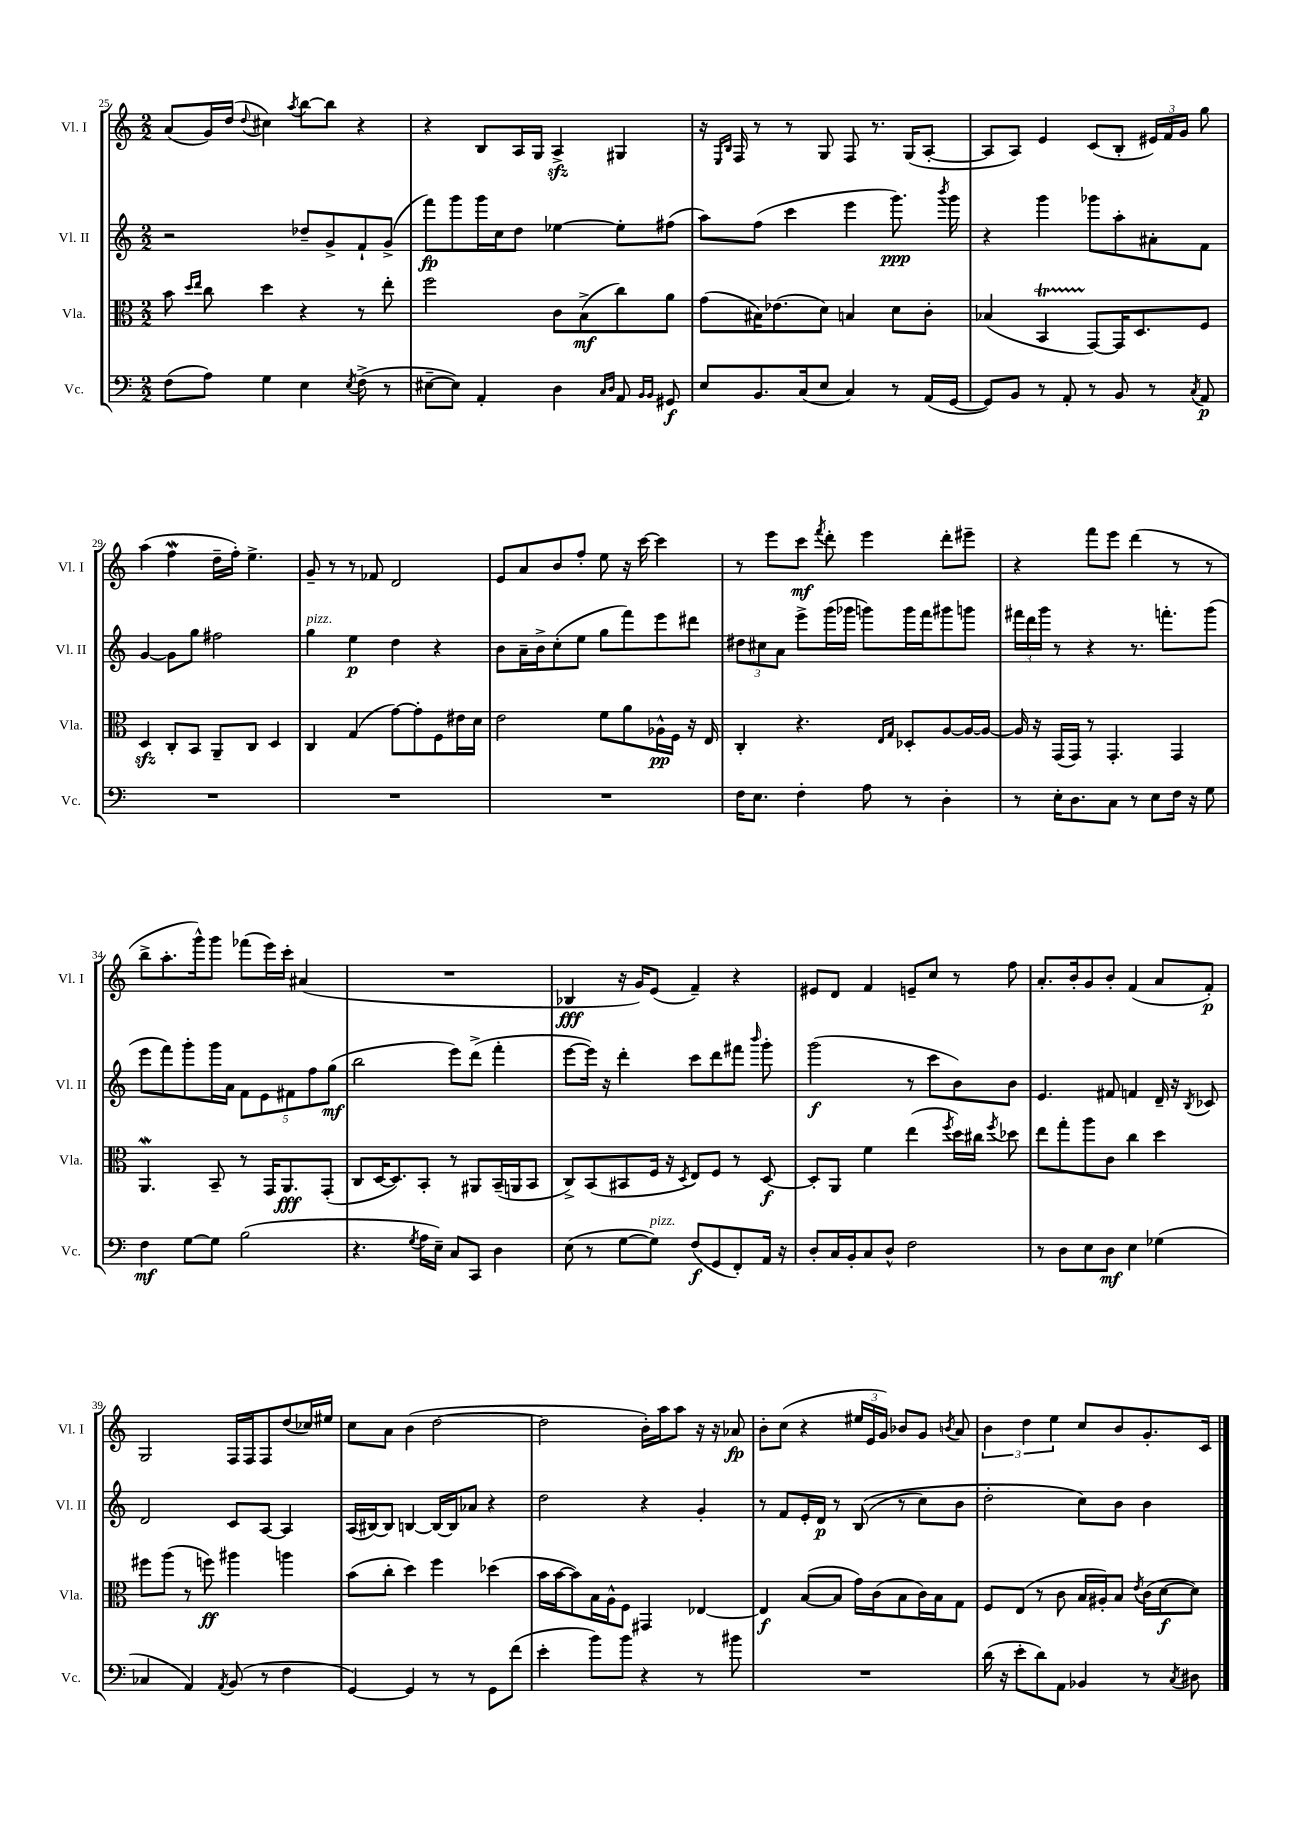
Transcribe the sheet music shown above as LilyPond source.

<<
\new StaffGroup <<
\new Staff = "s0" \with { instrumentName = "Vl. I" shortInstrumentName = "Vl. I" } {
    \clef treble \key c \major \numericTimeSignature \time 2/2
    \autoBeamOff a'8[( g'16) d''16]( \appoggiatura { d''8 } cis''4) \acciaccatura { a''8 } b''8[~ b''8] r4 |
    r4 b8[ a16 g16] a4->\sfz gis4 |
    r16 \grace { e16[ b16] } f16 r8 r8 g8 f8 r8. g16[( a8]~-. |
    a8[ a8]) e'4 c'8[( b8]-. \tuplet 3/2 { eis'16[) f'16 g'16] } g''8 |
    a''4( f''4\mordent d''16[-- f''16]-.) e''4.-> |
    g'8-- r8 r8 fes'8 d'2 |
    e'8[ a'8 b'8 f''8]-. e''8 r16 c'''16~ c'''4 |
    r8 e'''8[ c'''8]\mf \acciaccatura { f'''8 } d'''8-. e'''4 d'''8[-. eis'''8]-- |
    r4 f'''8[ e'''8] d'''4( r8 r8 |
    b''8[-> a''8.-. g'''16-^) g'''8] fes'''8[( e'''16) c'''16]-. ais'4( |
    R1 |
    bes4\fff r16 g'16[) e'8]( f'4--) r4 |
    eis'8[ d'8] f'4 e'8[-- c''8] r8 f''8 |
    a'8.[-. b'16-. g'8 b'8]-. f'4( a'8[ f'8]-.\p) |
    g2 f16[ f16 f8 d''8( ces''16) eis''16] |
    c''8[ a'8] b'4( d''2~ |
    d''2 b'16[-.) a''16 a''8] r16 r16 aes'8\fp |
    b'8[-. c''8]( r4 \tuplet 3/2 { eis''16[ e'16 g'16]) } bes'8[ g'8] \acciaccatura { b'8 } a'8 |
    \tuplet 3/2 { b'4 d''4 e''4 } c''8[ b'8 g'8.-. c'16] \bar "|." |
}
\new Staff = "s1" \with { instrumentName = "Vl. II" shortInstrumentName = "Vl. II" } {
    \clef treble \key c \major \numericTimeSignature \time 2/2
    \autoBeamOff r2 des''8[-- g'8-> f'8-! g'8]->( |
    f'''8[\fp) g'''8 g'''16 c''16 d''8] ees''4~ ees''8[-. fis''8]( |
    a''8[) f''8]( c'''4 e'''4 g'''8.\ppp) \acciaccatura { b'''8 } g'''16 |
    r4 g'''4 ges'''8[ a''8-. ais'8-. f'8] |
    g'4~ g'8[ g''8] fis''2 |
    g''4^\markup { \italic "pizz." } e''4\p d''4 r4 |
    b'8[ a'16-- b'16-> c''8-.( e''8] g''8[ f'''8) e'''8 dis'''8] |
    \tuplet 3/2 { dis''8[ cis''8 a'8] } e'''8[-> g'''16( ges'''16] g'''8[) g'''16 f'''16 gis'''8 g'''8] |
    \tuplet 3/2 { fis'''16[ d'''16 g'''16] } r8 r4 r8. f'''8.[-. g'''8]( |
    e'''8[ f'''8) g'''8-. g'''16 a'16] \tuplet 5/4 { f'8[ e'8 fis'8 f''8 g''8]\mf( } |
    b''2 e'''8[) d'''8]->( f'''4-. |
    e'''8[~ e'''16]) r16 d'''4-. c'''8[ d'''8 fis'''8] \grace { b'''16 } g'''8-. |
    g'''2\f( r8 c'''8[ b'8) b'8] |
    e'4. fis'8 f'4 d'16-- r16 \acciaccatura { b8 } ces'8 |
    d'2 c'8[ a8]~ a4 |
    a16[( bis16~) bis8] b4~ b16[~ b16 aes'8] r4 |
    d''2 r4 g'4-. |
    r8 f'8[ e'16-. d'16]\p r8 b8(\( r8 c''8[) b'8] |
    d''2-. c''8[\) b'8] b'4 \bar "|." |
}
\new Staff = "s2" \with { instrumentName = "Vla." shortInstrumentName = "Vla." } {
    \clef alto \key c \major \numericTimeSignature \time 2/2
    \autoBeamOff b'8 \grace { d''16[ e''16] } c''8 d''4 r4 r8 e''8-. |
    f''2 c'8[ b8->\mf( c''8) a'8] |
    g'8[( bis16) ees'8.( d'8]) b4 d'8[ c'8]-. |
    bes4( b,4\startTrillSpan g,8[~\stopTrillSpan) g,16 d8. f8] |
    d4\sfz c8[-. b,8] a,8[-- c8] d4 |
    c4 g4( g'8[~) g'8-. f8 eis'16 d'16] |
    e'2 f'8[ a'8 aes16-^\pp f16] r16 e16 |
    c4-. r4. \grace { e16[ g16] } des8[-. a8~ a16~ a16]~ |
    a16 r16 g,16[( g,16]) r8 g,4.-. g,4 |
    a,4.\mordent b,8-- r8 g,16[ a,8.\fff g,8]-.( |
    c8[ d16~ d8.) b,8]-. r8 ais,8[ b,16--( a,16 b,8] |
    c8[->) b,8( bis,8 f16] r16 \acciaccatura { d8 } e8[) f8] r8 d8~\f |
    d8[-. a,8] f'4 e''4( \acciaccatura { f''8 } d''16[) cis''16] \acciaccatura { f''8 } des''8 |
    e''8[ g''8-. a''8 c'8] c''4 d''4 |
    fis''8[ a''8]( r8 f''8\ff) ais''4 a''4 |
    b'8[( c''8]-. d''4) f''4 des''4( |
    b'16[ b'16~ b'8) b16 a16-^ f8] gis,4 ees4~ |
    ees4\f b8[~( b8] g'16[) c'16( b8 c'16) b16 g8] |
    f8[ e8]( r8 c'8 b16[ ais16-.) b8] \acciaccatura { e'8 } c'16[( d'16~\f d'8]) \bar "|." |
}
\new Staff = "s3" \with { instrumentName = "Vc." shortInstrumentName = "Vc." } {
    \clef bass \key c \major \numericTimeSignature \time 2/2
    \autoBeamOff f8[( a8]) g4 e4 \acciaccatura { e8 } f8->( r8 |
    eis8[~-- eis8]) a,4-. d4 \grace { c16[ d16] } a,8 \grace { b,16[ b,16] } gis,8\f |
    e8[ b,8. c16( e8] c4) r8 a,16[( g,16]~ |
    g,8[) b,8] r8 a,8-. r8 b,8 r8 \acciaccatura { c8 } a,8\p |
    R1 |
    R1 |
    R1 |
    f16[ e8.] f4-. a8 r8 d4-. |
    r8 e16[-. d8. c8] r8 e8[ f16] r16 g8 |
    f4\mf g8[~ g8] b2( |
    r4. \acciaccatura { g8 } a16[ e16]--) c8[ c,8] d4 |
    e8( r8 g8[~ g8]^\markup { \italic "pizz." }) f8[\f( g,8 f,8-.) a,16] r16 |
    d8[-. c16 b,16-. c8 d8]-^ f2 |
    r8 d8[ e8 d8]\mf e4 ges4( |
    ces4 a,4) \acciaccatura { a,8 } b,8( r8 f4 |
    g,4~) g,4 r8 r8 g,8[ f'8]( |
    e'4-. b'8[) b'8] r4 r8 bis'8 |
    R1 |
    d'16( r16 e'8[-. d'8) a,8] bes,4 r8 \acciaccatura { c8 } dis8 \bar "|." |
}
>>
>>
\layout { \context { \Score currentBarNumber = #25 } }
